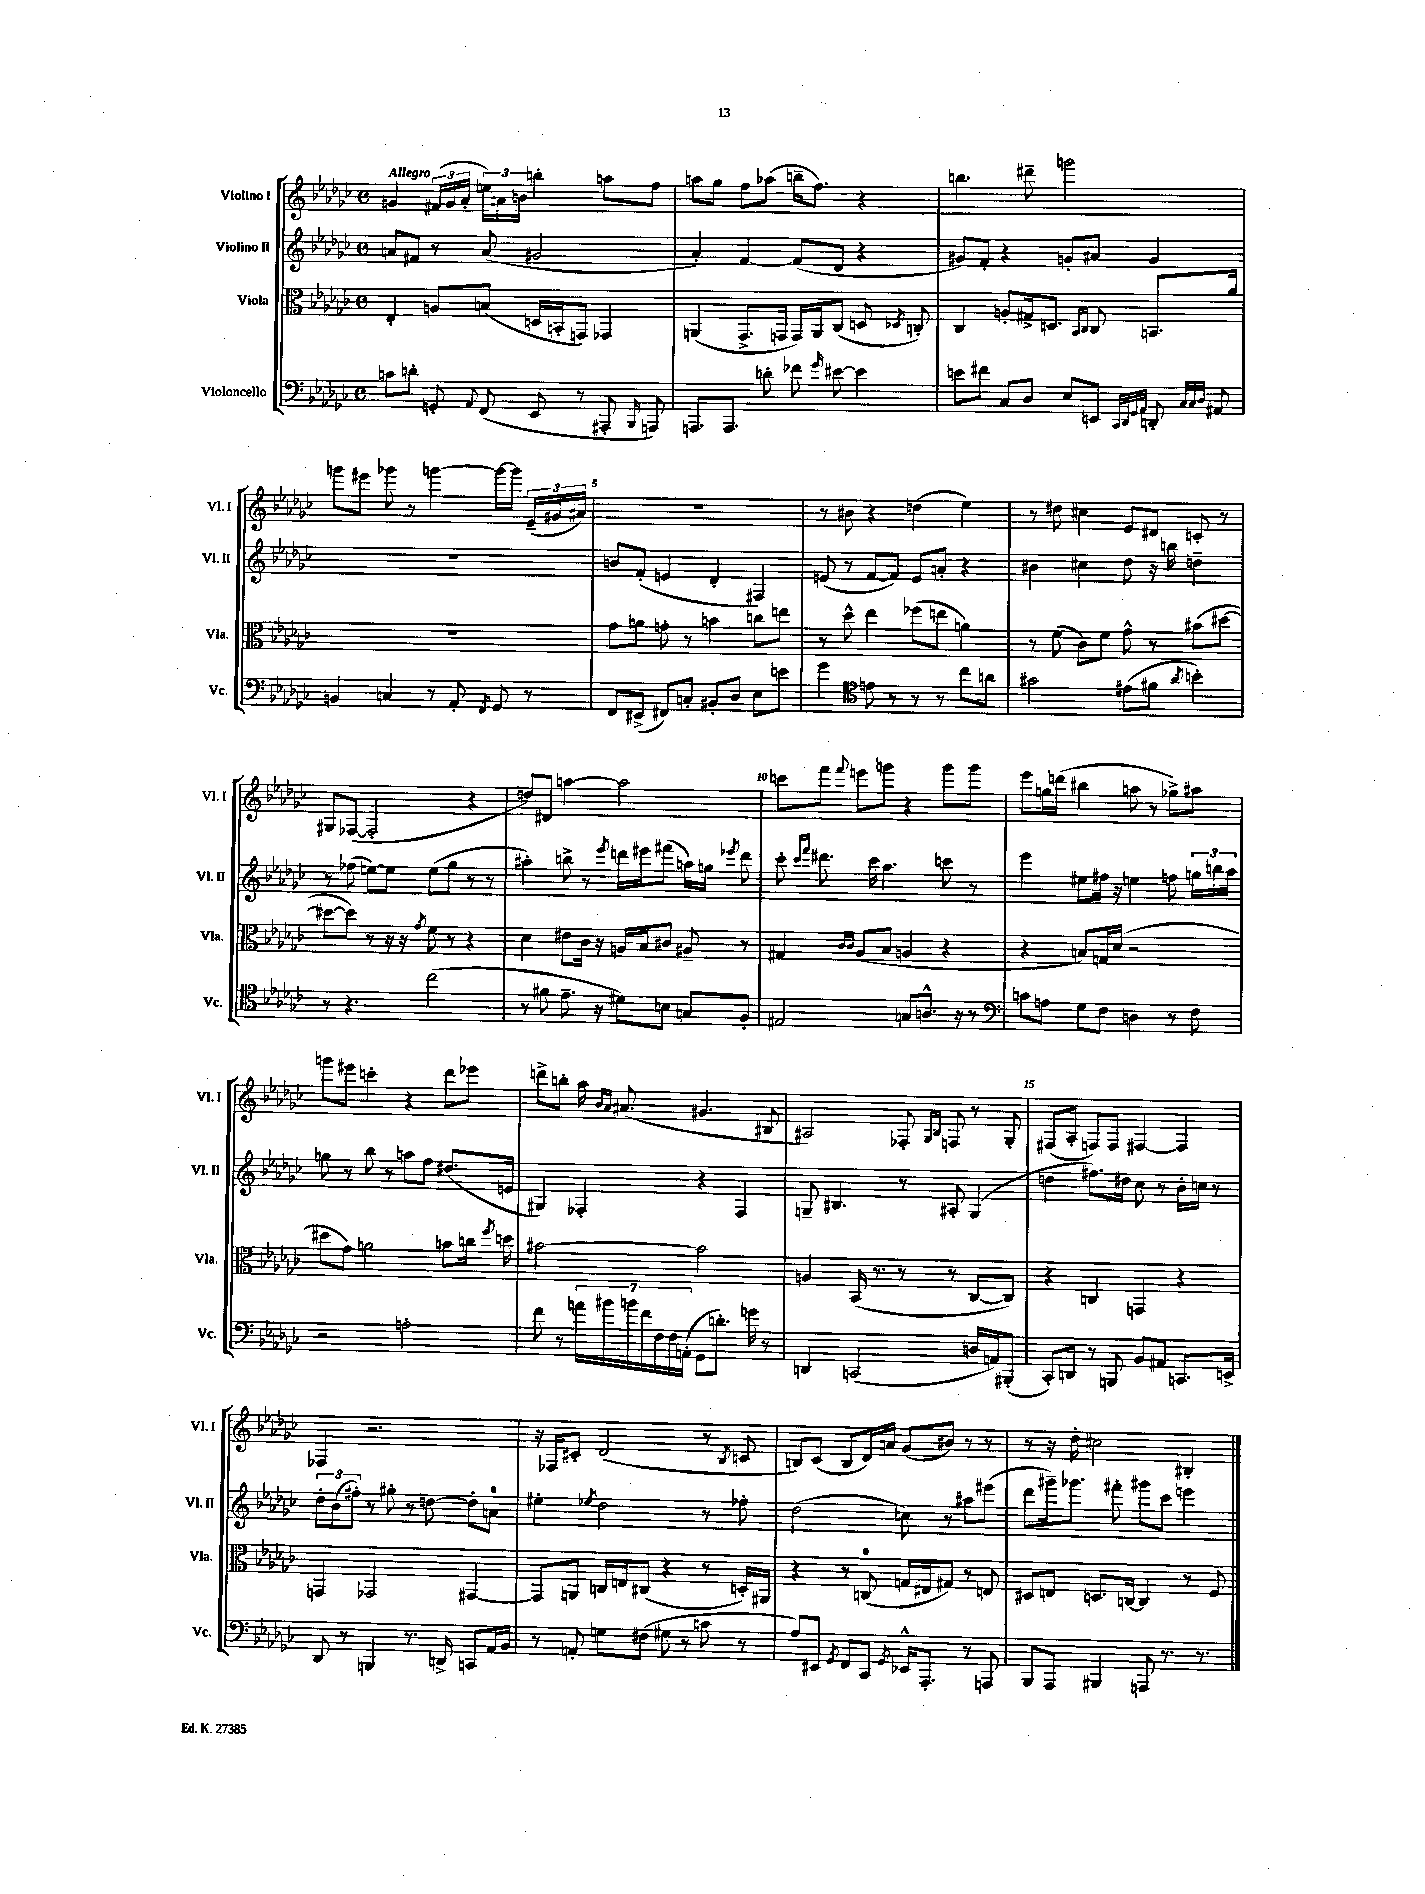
<<
\new StaffGroup <<
\new Staff = "s0" \with { instrumentName = "Violino I" shortInstrumentName = "Vl. I" } {
    \clef treble \key ges \major \defaultTimeSignature \time 4/4 \tempo "Allegro"
    \autoBeamOff g'4 \tuplet 3/2 { fis'16[( g'16 aes'16]-. } \tuplet 3/2 { e''16[) a'16 b'16] } b''4-. a''8[ f''8] |
    a''8[ ges''8] f''8[ aes''8]( b''16[-- f''8.]) r4 |
    b''4. dis'''8-- g'''2 |
    g'''8[ eis'''8] ges'''8 r8 g'''4~ g'''16[~ g'''16] \tuplet 3/2 { ees'16[--( gis'16 ais'16]) } |
    R1 |
    r8 bis'8 r4 d''4( ees''4) |
    r8 dis''8 cis''4 ees'8[ dis'8] c'8-. r8 |
    gis8[ fes8]~( fes2-. r4 |
    d''8[) dis'8] a''4~ a''2 |
    c'''8[ f'''8] \appoggiatura { f'''8 } e'''8[ g'''8] r4 g'''8[ g'''8] |
    ees'''8[ g''16 d'''16]( bis''4 a''8 r8 ges''8[->) ais''8] |
    g'''8[ eis'''8] c'''4-. r4 des'''8[ ees'''8] |
    d'''8[-> b''8]-. aes''16 \grace { bes'16[ aes'16] } ais'8.( gis'4. bis8 |
    ais2) fes8-. \grace { ges16[ bes16] } f8 r8 ges8-. |
    fis8[( aes8]-. f8[) f8] fis4~ fis4 |
    fes4 r2. |
    r16 fes16[ cis'8]-. des'2( r8 \acciaccatura { bes8 } c'8 |
    b8[) ces'8]( b8[ des'16) a'16] ges'8[( bis'8]) r8 r8 |
    r8 r16 des''16-. cis''2 bis4-. \bar "|." |
}
\new Staff = "s1" \with { instrumentName = "Violino II" shortInstrumentName = "Vl. II" } {
    \clef treble \key ges \major \defaultTimeSignature \time 4/4
    \autoBeamOff a'8[ fis'8] r8 a'8( gis'2 |
    aes'4-.) f'4~ f'8[( des'8] r4 |
    gis'8[) f'8]-. r4 g'8[-. ais'8] g'4 |
    R1 |
    b'8[ f'8]-.( e'4 des'4-. fis4) |
    e'8( r8 f'8[~ f'8]) e'8[ a'8]-. r4 |
    bis'4 cis''4 des''8 r16 b''16 d''4-- |
    r8 fes''8( e''8[~) e''8] e''8[( ges''8] r8 r8 |
    ais''4-.) b''8-> r8 \acciaccatura { ees'''8 } d'''16[ eis'''16 fis'''8]( a''16[) g''16] \acciaccatura { ees'''8 } d'''8 |
    ces'''8-. \grace { ces'''16[ f'''16] } dis'''8. ces'''16 aes''4. c'''8 r8 |
    ees'''4 eis''8[ fis''16] r16 e''4 f''8 \tuplet 3/2 { g''16[ b''16 aes''16] } |
    g''8 r8 bes''8 r8 a''8[ f''8] dis''8.[( e'16] |
    gis4) fes4-. r4 fes4 |
    g8-- bis4. r8 ais8-. g4( |
    d''4 fis''8.[) dis''16] ces''8 r8 bes'16[-. c''16] r8 |
    \tuplet 3/2 { des''8[-. bes'8( fis''8]-.) } r8 gis''8-. r8 d''8~ d''8[-. a'8]-0 |
    eis''4-. \acciaccatura { ees''8 } des''2 r8 fes''8-. |
    des''2( c''8) r8 ais''8[ eis'''8]( |
    des'''8[ gis'''16--) ges'''8.] fis'''8-. gis'''8[ ces'''8] e'''4 \bar "|." |
}
\new Staff = "s2" \with { instrumentName = "Viola" shortInstrumentName = "Vla." } {
    \clef alto \key ges \major \defaultTimeSignature \time 4/4
    \autoBeamOff ees4-. a8[ b8]( d16[ b,16-. g,8]) ges,4 |
    a,4( ges,8.[-> g,16] g,16[) a,16 ces8]( d8 \acciaccatura { des8 } c8-.) |
    ces4 a8[-. gis16-> d8.] \grace { bes,16[ ces16] } ces8 b,8.[ aes'16] |
    R1 |
    ges'8[ a'8] g'8-. r8 b'4 c''8[ e''8] |
    r8 des''8-^ ees''4 fes''8[( e''8] a'4) |
    r8 f'8( ces'8[) f'8] ges'8-^ r8 bis'8[( dis''8]~ |
    dis''8[~ dis''8]) r8 r16 r16 \acciaccatura { ges'8 } f'8 r8 r4 |
    des'4 eis'8[ ces'16] r16 a16[ bes16 cis'8] ais8-- r8 |
    gis4 \grace { ces'16[ ces'16] } aes8[( bes8] a4 r4 |
    r4 b8[) g16 des'16]( r2 |
    dis''8[ ges'8]) a'2 b'8[ c''16] \acciaccatura { f''8 } d''16 |
    bis'2~ bis'2 |
    a4 bes,16( r8. r8 r8 ces8[~ ces8]) |
    r4 c4 g,4 r4 |
    g,4 ges,2 gis,4~ |
    gis,8[ a,8] c16[ e16 cis8]( r4 r8 d16[-.) ais,16] |
    r4 r8 c8-0( g16[ eis16 gis8]) r8 e8 |
    dis8[ e8] d8.[ c16]~ c4 r8 f8 \bar "|." |
}
\new Staff = "s3" \with { instrumentName = "Violoncello" shortInstrumentName = "Vc." } {
    \clef bass \key ges \major \defaultTimeSignature \time 4/4
    \autoBeamOff c'8[ d'8]-. g,8-. \appoggiatura { aes,8 } f,8( ees,8 r8 ais,,8-. \grace { bes,,16 } a,,8) |
    a,,8.[ a,,8.] d'8-. fes'8 \grace { ges'16 } eis'8~ eis'4 |
    e'8[ fis'8] ces8[ des8] ees8[ e,8] \grace { ces,32[ des,32 ges,32 aes,32] } d,8-. \grace { ces32[ ces32 des32] } ais,8 |
    b,4 c4 r8 aes,8-. \acciaccatura { f,8 } ges,8 r8 |
    f,8[ eis,8]->( fis,8[) c8]-. bis,8[-. des8] ees8[ e'8] |
    ges'4 \clef tenor e'8 r8 r8 r8 ces''8[ a'8] |
    gis'2 eis'8[( fis'8] \acciaccatura { aes'8 } b'4-.) |
    r8 r4. ces''2( |
    r8 fis'8 ees'8.-- r16 dis'8[) b8] g8[ f8]-. |
    eis2 g8[ a8.]-^ r16 r8 |
    \clef bass c'8[ a8] ges8[ f8] d4 r8 f8 |
    r2 a2-. |
    f'8 r8 \tuplet 7/4 { a'16[ bis'16 b'16 f'16 f16 f16 a,16]-.( } ges,8[ d'8.]-.) g'16 r8 |
    d,4 c,2( d16[ a,16) bis,,8]-.( |
    ces,8[-.) d,8] r8 b,,8 bes,8[ ais,8] c,8.[ e,16]-> |
    des,8 r8 b,,4 r8. d,16-> c,8[ aes,16 bes,16] |
    r8 a,8-. g8[ fis8]( gis8 r8 c'8 r8 |
    aes8[) eis,8] \acciaccatura { ges,8 } f,8[ ces,8] \acciaccatura { ges,8 } ees,16[-^ aes,,8.]-. r8 a,,8 |
    bes,,8[ aes,,8] bis,,4 a,,8 r8. r8. \bar "|." |
}
>>
>>
\layout { \context { \Score \override BarNumber.break-visibility = ##(#f #t #t) barNumberVisibility = #(every-nth-bar-number-visible 5) } }
